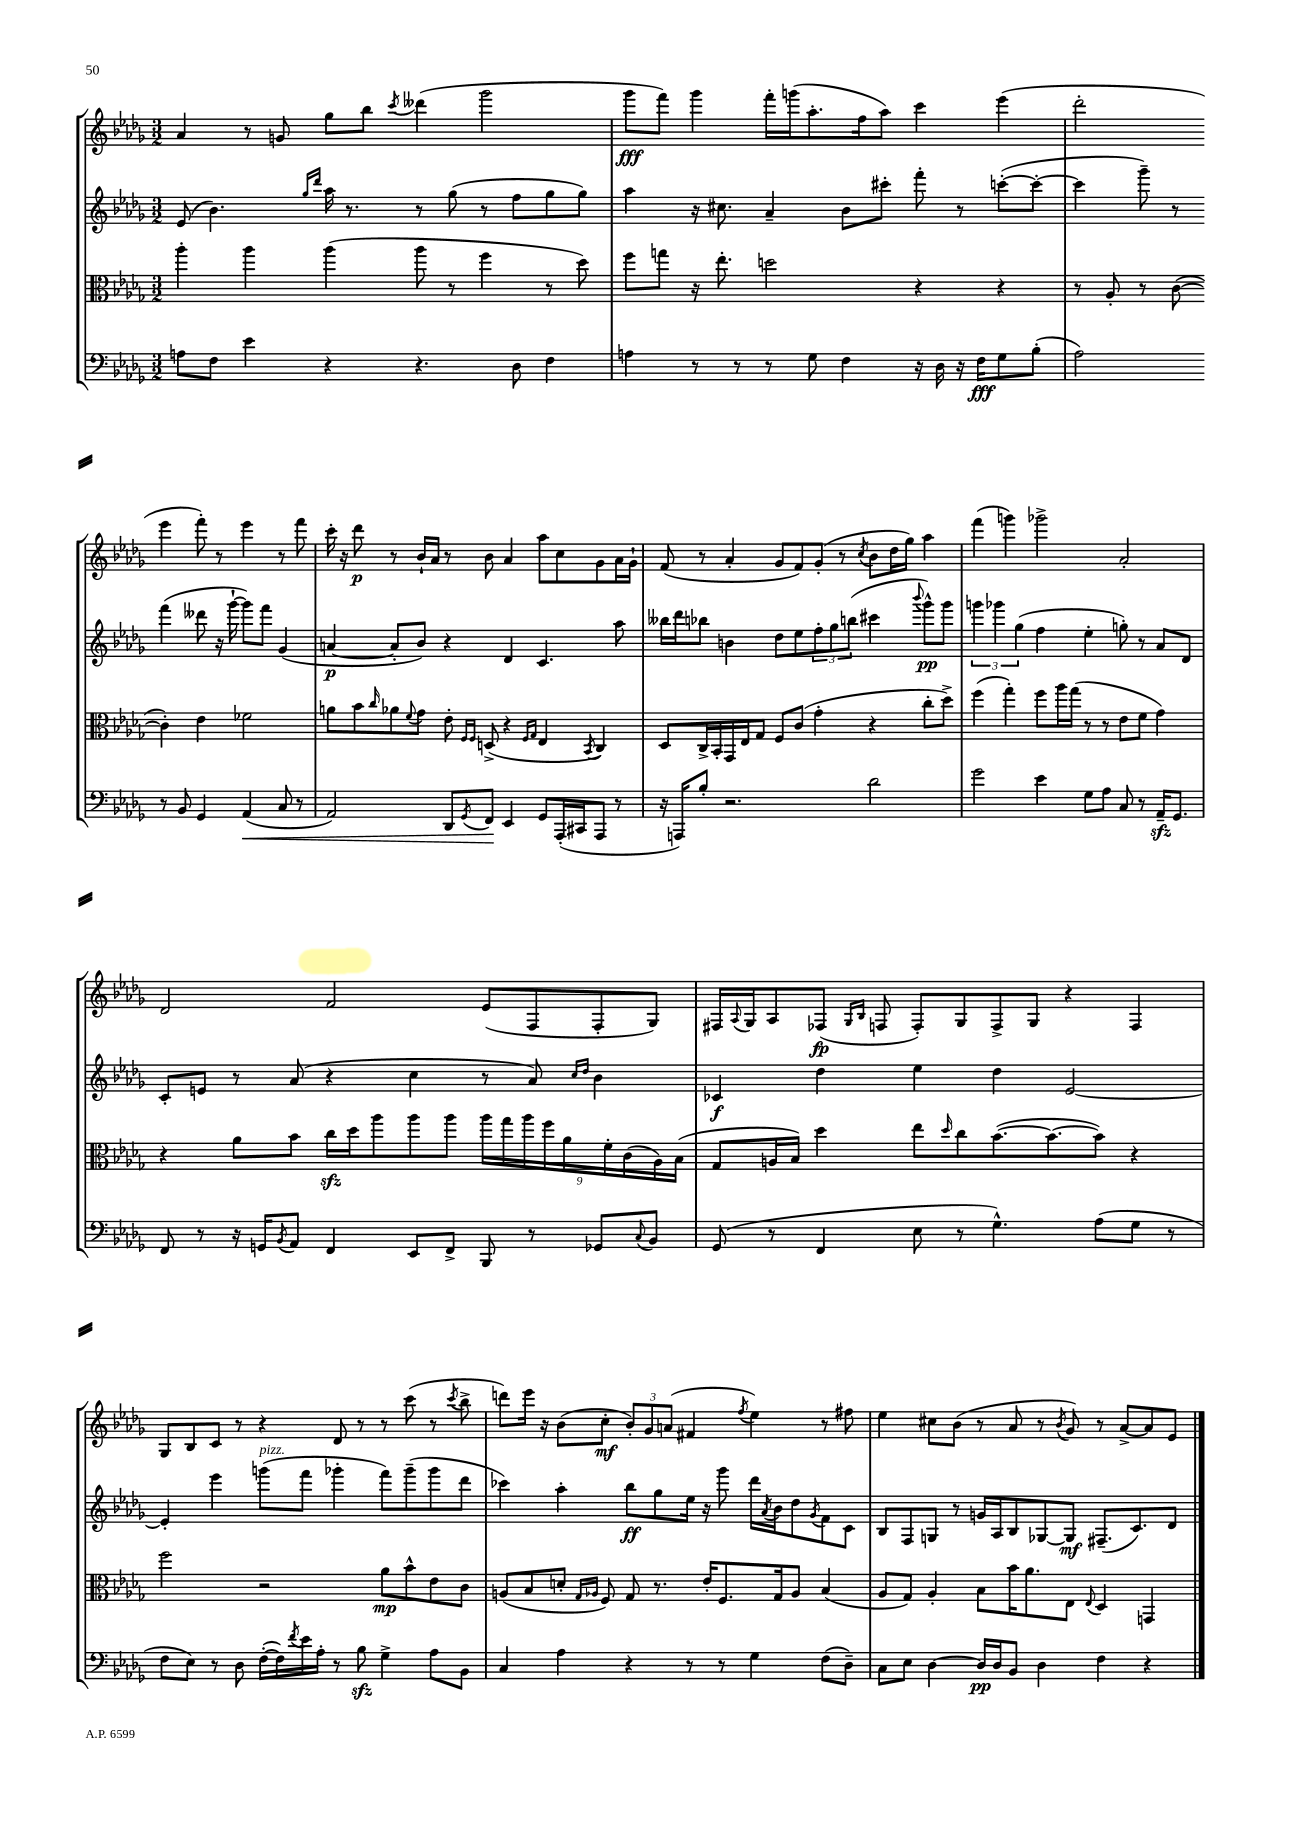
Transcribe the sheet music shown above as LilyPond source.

<<
\new StaffGroup <<
\new Staff = "s0" {
    \clef treble \key des \major \numericTimeSignature \time 3/2
    aes'4 r8 g'8 ges''8 bes''8 \acciaccatura { c'''8 } deses'''4( ges'''2 |
    ges'''8\fff f'''8) ges'''4 f'''16-. g'''16( aes''8.-. f''16 aes''8) c'''4 ees'''4( |
    des'''2-. ees'''4 f'''8-.) r8 ees'''4 r8 f'''8 |
    c'''16-. r16 des'''8\p r8 bes'16-! aes'16 r8 bes'8 aes'4 aes''8 c''8 ges'8 aes'16 ges'16-! |
    f'8( r8 aes'4-. ges'8 f'8) ges'8-.( r8 \acciaccatura { c''8 } bes'8 des''16 ges''16) aes''4 |
    f'''4( g'''4) ges'''2-> aes'2-. |
    des'2 f'2 ees'8( f8 f8-. ges8) |
    fis16 \appoggiatura { aes8 } ges16 aes8 fes8\fp( \grace { ges16 bes16 } f8 f8-.) ges8 f8-> ges8 r4 f4 |
    ges8 bes8 c'8 r8 r4 des'8 r8 r8 c'''8( r8 \acciaccatura { c'''8 } bes''8-> |
    d'''8) ees'''16 r16 bes'8( c''8-.\mf \tuplet 3/2 { bes'8-.) ges'8 a'8( } fis'4 \acciaccatura { f''8 } ees''4) r8 fis''8 |
    ees''4 cis''8 bes'8( r8 aes'8 r8 \acciaccatura { bes'8 } ges'8) r8 aes'8~-> aes'8 ees'8 \bar "|." |
}
\new Staff = "s1" {
    \clef treble \key des \major \numericTimeSignature \time 3/2
    ees'8( bes'4.) \grace { ges''16 des'''16 } aes''16 r8. r8 ges''8( r8 f''8 ges''8 ges''8) |
    aes''4 r16 cis''8. aes'4-- bes'8 cis'''8-. f'''8-. r8 c'''8~-.( c'''8~-. |
    c'''4 ges'''8--) r8 f'''4( deses'''8 r16 ges'''16~-! ges'''8) f'''8 ges'4( |
    a'4~\p a'8-. bes'8) r4 des'4 c'4. aes''8 |
    beses''16 des'''16 bes''8 b'4 des''8 ees''8 \tuplet 3/2 { f''8-. ges''8 b''8( } cis'''4 \appoggiatura { bes'''8 } ges'''8-^\pp) ges'''8 |
    \tuplet 3/2 { g'''4 ges'''4 ges''4( } f''4 ees''4-. g''8-.) r8 aes'8 des'8 |
    c'8-. e'8 r8 aes'8( r4 c''4 r8 aes'8) \grace { c''16 des''16 } bes'4 |
    ces'4\f des''4 ees''4 des''4 ees'2~ |
    ees'4-. ees'''4 g'''8^\markup { \italic "pizz." }( f'''8 ges'''4-. f'''8) ges'''8--( ges'''8 des'''8 |
    ces'''4) aes''4-. bes''8\ff ges''8 ees''16 r16 ges'''8 des'''16 \acciaccatura { aes'8 } bes'16 des''8 \acciaccatura { ges'8 } f'8 c'8 |
    bes8 f8 g8 r8 g'16 aes16 bes8 ges8~ ges8\mf fis8.--( c'8.) des'8 \bar "|." |
}
\new Staff = "s2" {
    \clef alto \key des \major \numericTimeSignature \time 3/2
    aes''4-. aes''4 aes''4( aes''8 r8 f''4 r8 des''8) |
    f''8 g''8 r16 ees''8.-. d''2 r4 r4 |
    r8 aes8-. r8 c'8~( c'4-.) ees'4 fes'2 |
    a'8 bes'8 \grace { c''16 } aes'8 \appoggiatura { f'8 } ges'8 ees'8-. \grace { f16 f16 } d8->( r4 \grace { f16 ges16 } ees4 \acciaccatura { bes,8 } c4) |
    des8 c16-> bes,16-. ges,16 ees16 ges8 f8 c'8( ges'4-. r4 c''8-. des''8->) |
    f''4( ges''4-.) f''8 aes''16 ges''16( r8 r8 ees'8 f'8 ges'4) |
    r4 aes'8 bes'8 c''16\sfz des''16 aes''8 aes''8 aes''8 \tuplet 9/8 { aes''16 ges''16 aes''16 f''16 aes'16 f'16-. c'16( aes16) bes16( } |
    ges8 a16 bes16) des''4 ees''8 \grace { des''16 } c''8 bes'8.~( bes'8.~ bes'8) r4 |
    f''2 r2 aes'8\mp bes'8-^ ees'8 c'8 |
    a8( bes8 d'8-. \grace { ges16 aes16 } f8) ges8 r8. ees'16-. f8. ges16 aes8 bes4( |
    aes8 ges8) aes4-. bes8 bes'16 aes'8. ees8 \appoggiatura { ees8 } des4 g,4 \bar "|." |
}
\new Staff = "s3" {
    \clef bass \key des \major \numericTimeSignature \time 3/2
    a8 f8 ees'4 r4 r4. des8 f4 |
    a4 r8 r8 r8 ges8 f4 r16 des16 r16 f16\fff ges8 bes8-.( |
    aes2) r8 bes,8 ges,4 aes,4\<( c8 r8 |
    aes,2) des,8 \acciaccatura { ges,8 } f,8\! ees,4 ges,8 aes,,16-.( cis,16 aes,,8 r8 |
    r16 a,,16) bes8-. r2. des'2 |
    ges'2 ees'4 ges8 aes8 c8 r8 aes,16--\sfz ges,8. |
    f,8 r8 r16 g,16 \acciaccatura { bes,8 } aes,8 f,4 ees,8 f,8-> bes,,8 r8 ges,8 \appoggiatura { c8 } bes,8 |
    ges,8( r8 f,4 ees8 r8 ges4.-^) aes8( ges8 r8 |
    f8 ees8) r8 des8 f16~-.( f16) \acciaccatura { f'8 } ees'16 aes16-. r8 bes8\sfz ges4-> aes8 bes,8 |
    c4 aes4 r4 r8 r8 ges4 f8( des8--) |
    c8 ees8 des4~ des16\pp des16 bes,8 des4 f4 r4 \bar "|." |
}
>>
>>
\layout { \context { \Score \remove "Bar_number_engraver" } }
